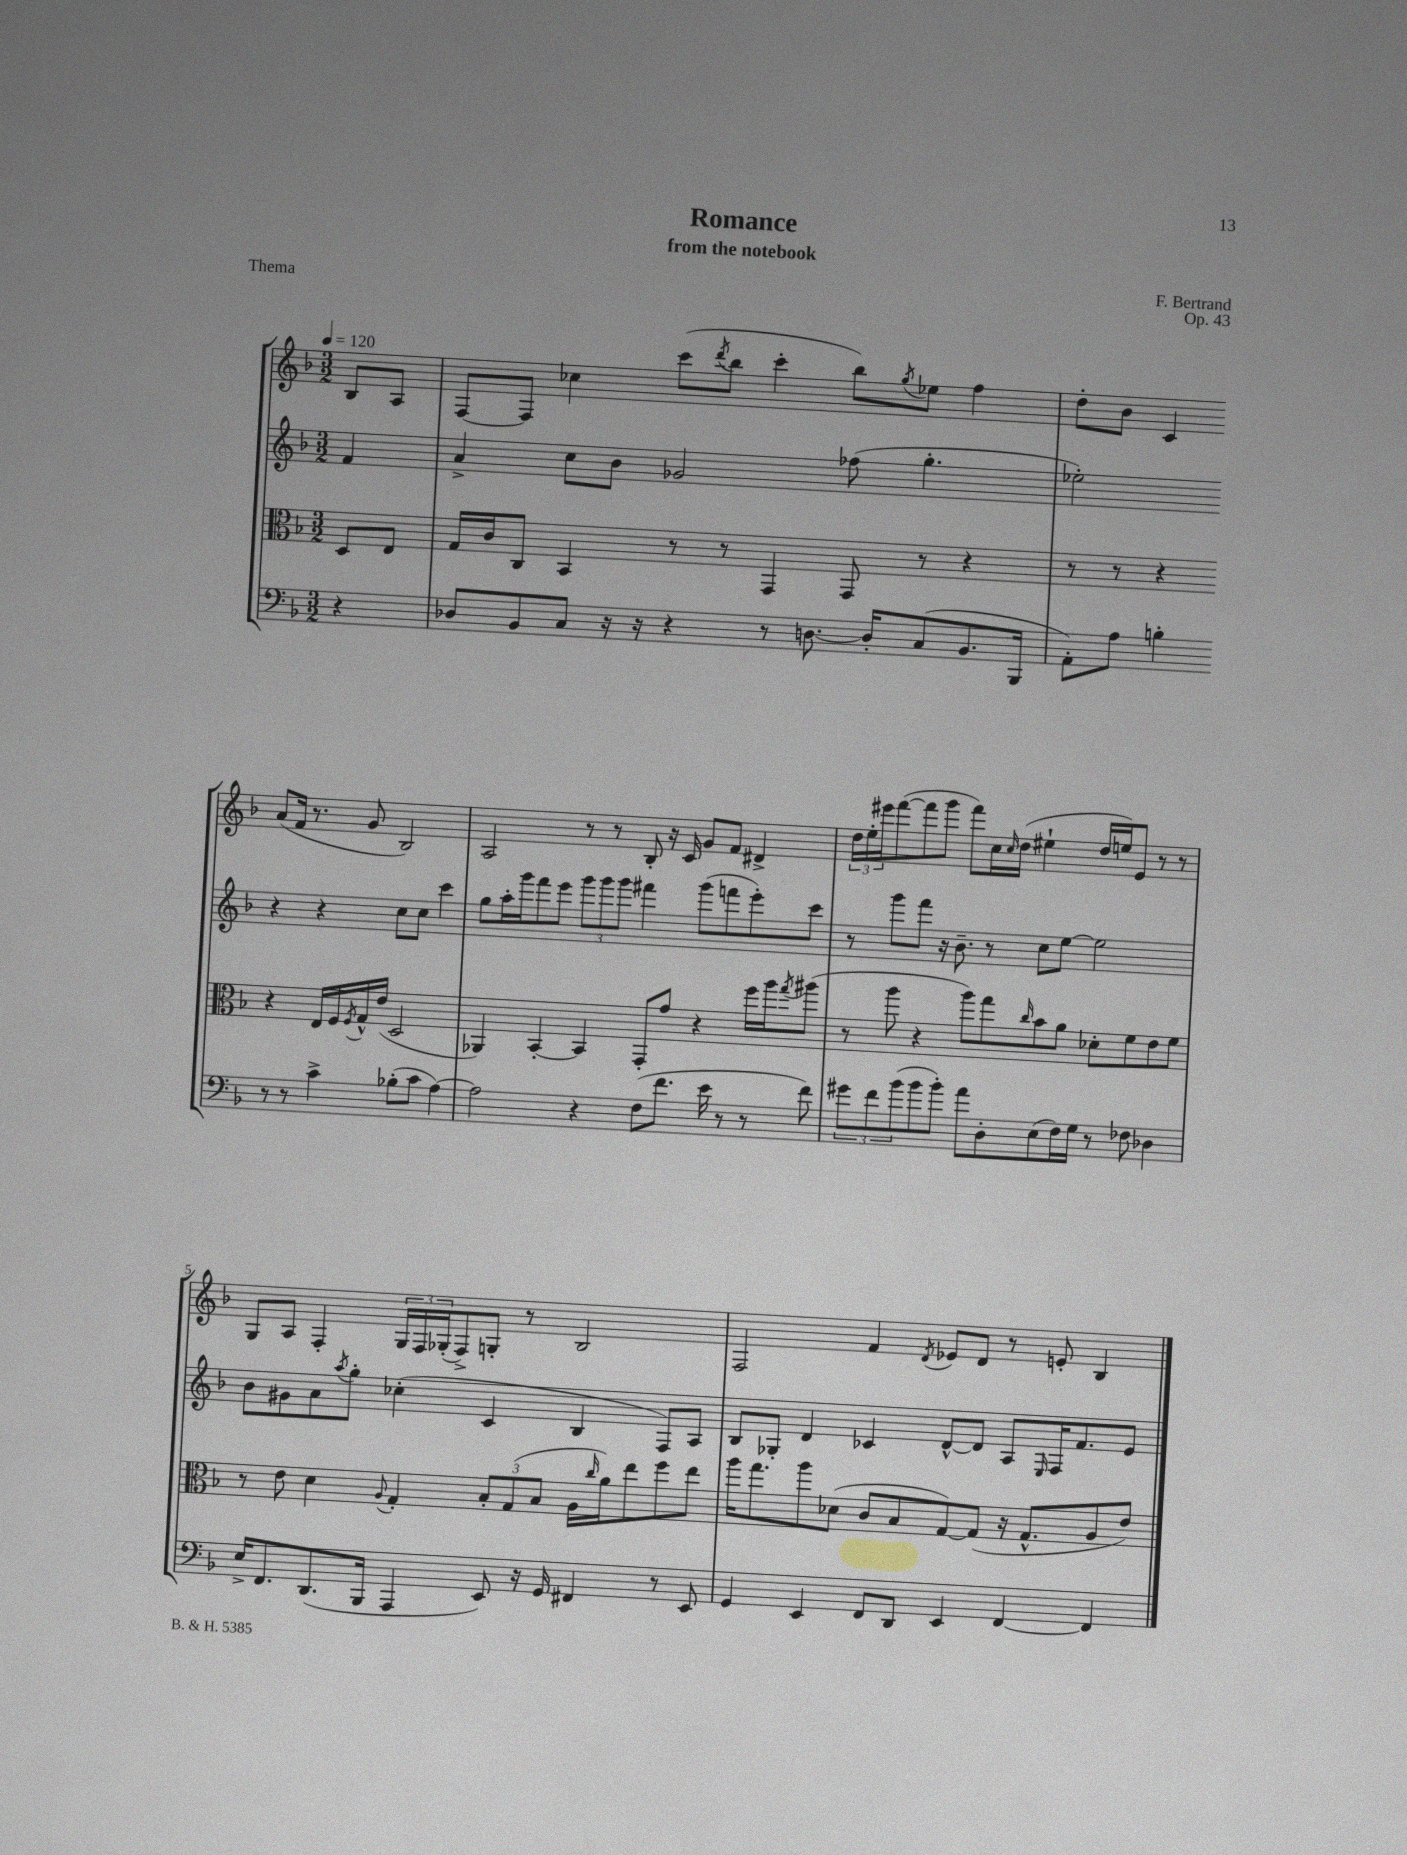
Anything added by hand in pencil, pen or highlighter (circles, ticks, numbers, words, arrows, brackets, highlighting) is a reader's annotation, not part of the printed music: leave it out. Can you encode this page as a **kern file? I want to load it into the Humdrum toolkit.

**kern	**kern	**kern	**kern
*staff4	*staff3	*staff2	*staff1
*clefF4	*clefC3	*clefG2	*clefG2
*k[b-]	*k[b-]	*k[b-]	*k[b-]
*M3/2	*M3/2	*M3/2	*M3/2
*MM120	*MM120	*MM120	*MM120
4r	8D/L	4f/	8B-/L
.	8E/J	.	8A/J
=	=	=	=
8D-/L	16G/LL	4a^/	[8F/L
.	16c/J	.	.
8BB-/	8C/J	.	8F/]J
8C/J	4BB-/	8cc\L	4cc-\
16r	.	8b-\J	.
16r	.	.	.
4r	8r	2g-/	(8ccc\L
.	.	.	8qddd/
.	8r	.	8bb-\J
8r	4GG/	.	4ccc'\
[8.D\	.	.	.
.	8GG/	(8ff-\	8bb-\L)
16D'/]LK	.	.	.
.	.	.	8qgg/
(8C/	8r	4.gg'\	8ee-\J
8.BB-/	4r	.	4ff\
16BBB-/Jk	.	.	.
=	=	=	=
8AA'\L)	8r	2ee-'\)	8dd'\L
8A\J	8r	.	8b-\J
4B'\	4r	.	4c/
8r	4r	4r	(8a/L
8r	.	.	16f/Jk
.	.	.	8.r
4c^\	16E/LL	4r	.
.	16F/	.	.
.	8qF/	.	.
.	16G^^/	.	8g/
.	(16e/JJ	.	.
(8B-'\L	2D/	8cc\L	2B-/)
8c\J	.	8cc\J	.
[4A\)	.	4ccc\	.
=	=	=	=
2A\]	4AA-/)	8gg\L	2A/
.	.	16aa'\L	.
.	.	16ggg\J	.
.	[4BB-'/	8fff\	.
.	.	8eee\J	.
4r	4BB-/]	12ggg\L	8r
.	.	12ggg\	.
.	.	.	8r
.	.	12ggg\J	.
(8F\L	8GG'/L	4fff#\	8B-'/
8.f\J	8g/J	.	16r
.	.	.	16c/
.	4r	(8ggg\L	8g/L
16e\	.	.	.
8r	.	8fff\	8f/J
8r	16ff\LL	8eee'\)	4d#^/
.	16aa\J	.	.
.	8qgg/	.	.
8f\)	(8aa#\J	8ccc\J	.
=	=	=	=
12g#\L	8r	8r	24dd\LL
.	.	.	24ee'\
12f\	.	.	24eee#\J
.	8aa\	8ggg\L	([8fff\
(12b-\	.	.	.
8b-\	4r	8fff\J	8fff\]
8b-'\J)	.	16r	8ggg\J
.	.	8.b-~\	.
8a\L	8aa\L)	.	8fff\L)
8D'\	8gg\	8r	16cc\L
.	.	.	16qqcc/
.	.	.	(16dd\JJ
.	16qqcc/	.	.
(8E\	8b-\	8cc\L	4ee#`\
16F\L)	8a\J	[8ee\J	.
16G\JJ	.	.	.
8r	8d-'\L	2ee\]	16dd/LL
.	.	.	16ee/J)
8F-\	8f\	.	8e/J
4D-\	8e\	.	8r
.	8f\J	.	8r
=	=	=	=
16E^/LK	8r	8b-\L	8G/L
8.FF/	.	.	.
.	8e\	8g#\	8A/J
(8.DD/	4d\	8a\	4F'/
.	.	8qaa/	.
.	.	8gg'\J	.
16BBB-/Jk	.	.	.
.	8qqA/	.	.
4AAA/	4G'/	(4cc-'\	24G/LL
.	.	.	24F/
.	.	.	(24G-'/J
.	.	.	8F^/)
8EE/)	12B-'/L	4c/	8G'/J
.	(12G/	.	.
16r	.	.	8r
.	12B-/J	.	.
16GG/	.	.	.
4FF#/	16A\LL	4B-/	2B-/
.	16qqcc/	.	.
.	16a\J)	.	.
.	8ee\	.	.
8r	8ff\	8F/L)	.
8EE/	8ee\J	8A/J	.
=	=	=	=
4GG/	16aa\LK	8B-/L	2F/
.	8.gg\	.	.
.	.	8G-'/J	.
4EE/	8aa\	4d/	.
.	(8d-\J	.	.
8FF/L	8c/L	4c-/	4f/
8DD/J	8B-/	.	.
.	.	.	8qd/
4EE/	[8G/)	[8d^^/L	8e-/L
.	(8G/]J	8d/]J	8d/J
[4FF/	16r	8A/L	8r
.	8.G^^/L	.	.
.	.	16qqE/	.
.	.	16F/K	8e'/
.	.	8.f/	.
4FF/]	8A/	.	4B-/
.	8e/J)	8e/J	.
==	==	==	==
*-	*-	*-	*-
